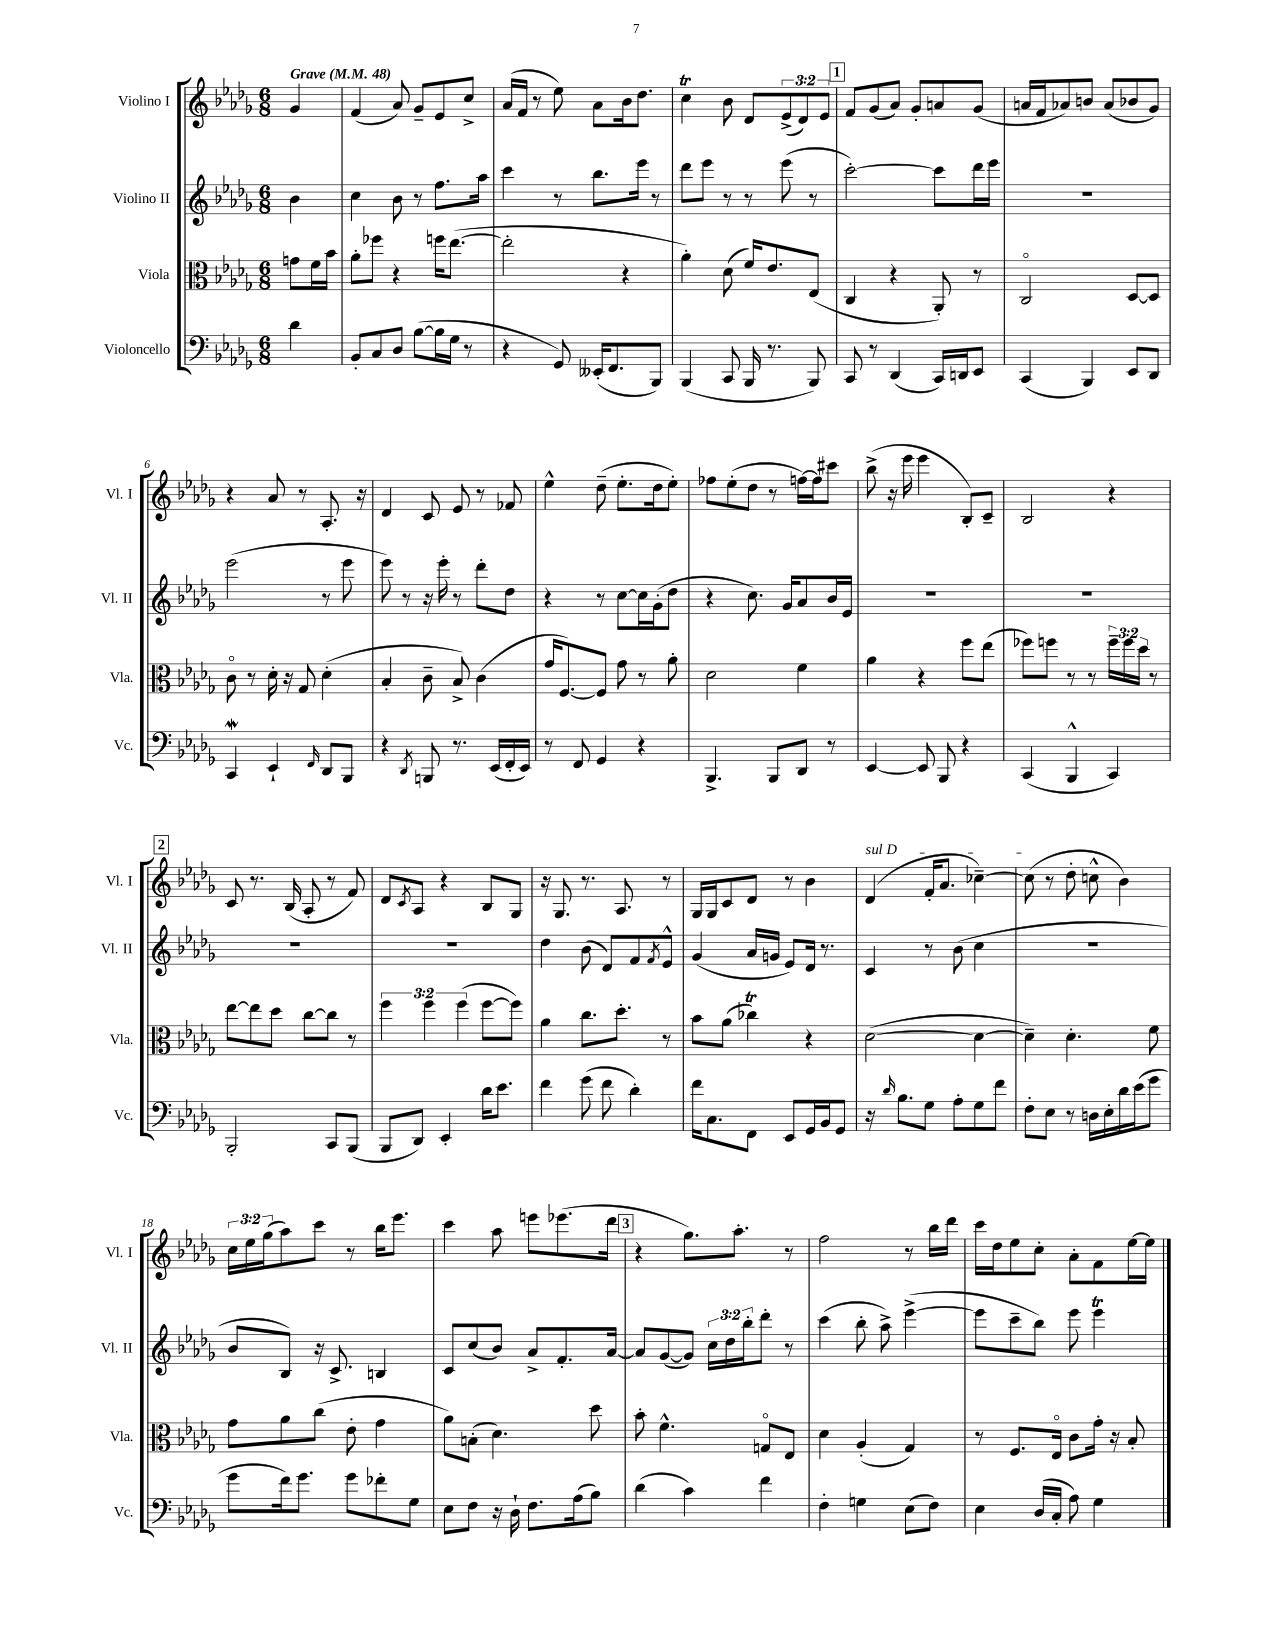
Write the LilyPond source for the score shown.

<<
\new StaffGroup <<
\new Staff = "s0" \with { instrumentName = "Violino I" shortInstrumentName = "Vl. I" } {
    \clef treble \key des \major \numericTimeSignature \time 6/8 \override Staff.TupletNumber.text = #tuplet-number::calc-fraction-text \partial 4 \tempo "Grave" 4 = 48
    ges'4 |
    f'4( aes'8) ges'8-- ees'8 c''8-> |
    aes'16( f'16 r8 ees''8) aes'8 bes'16 des''8. |
    c''4\trill bes'8 des'8 \tuplet 3/2 { ees'8->( des'8) ees'8 } |
    \mark \markup { \box "1" } f'8 ges'8( aes'8) ges'8-. a'8 ges'8( |
    a'16 f'16 aes'8) b'8 aes'8( bes'8 ges'8) |
    r4 aes'8 r8 aes8.-. r16 |
    des'4 c'8 ees'8 r8 fes'8 |
    ees''4-^ des''8--( ees''8.-. des''16 ees''8-.) |
    fes''8 ees''8-.( des''8 r8 f''16~) f''16 cis'''8 |
    bes''8->( r16 ees'''16 ees'''4 bes8-.) c'8-- |
    bes2 r4 |
    \mark \markup { \box "2" } c'8 r8. bes16( aes8-. r8 f'8) |
    des'8 \acciaccatura { c'8 } aes8 r4 bes8 ges8 |
    r16 ges8. r8. aes8. r8 |
    ges16 ges16 c'8 des'8 r8 bes'4 |
    \once \override TextSpanner.bound-details.left.text = \markup { \italic "sul D" } des'4\startTextSpan( f'16-. aes'8. ces''4~--) |
    ces''8\stopTextSpan( r8 des''8-. c''8-^ bes'4) |
    \tuplet 3/2 { c''16 ees''16 ges''16( } aes''8) c'''8 r8 bes''16 ees'''8. |
    c'''4 aes''8 e'''8 ees'''8.( des'''16 |
    \mark \markup { \box "3" } r4 ges''8.) aes''8.-. r8 |
    f''2 r8 bes''16 des'''16 |
    c'''16 des''16 ees''8 c''8-. aes'8-. f'8 ees''16~ ees''16 \bar "|." |
}
\new Staff = "s1" \with { instrumentName = "Violino II" shortInstrumentName = "Vl. II" } {
    \clef treble \key des \major \numericTimeSignature \time 6/8 \override Staff.TupletNumber.text = #tuplet-number::calc-fraction-text \partial 4
    bes'4 |
    c''4 bes'8 r8 f''8. aes''16 |
    c'''4 r8 bes''8. ees'''16 r8 |
    des'''8 ees'''8 r8 r8 ees'''8( r8 |
    \mark \markup { \box "1" } c'''2~-.) c'''8 des'''16 ees'''16 |
    R2. |
    ees'''2( r8 ees'''8 |
    ees'''8) r8 r16 ees'''16-. r8 des'''8-. des''8 |
    r4 r8 c''8~ c''16 ges'16-.( des''8 |
    r4 c''8.) ges'16 aes'8 bes'16 ees'16 |
    R2. |
    R2. |
    \mark \markup { \box "2" } R2. |
    R2. |
    des''4 bes'8( des'8) f'8 \acciaccatura { f'8 } ees'8-^ |
    ges'4( aes'16 g'16 ees'8) des'16 r8. |
    c'4 r8 bes'8( c''4 |
    r2. |
    bes'8 bes8) r16 c'8.-> b4 |
    c'8 c''8( bes'8) aes'8-> f'8.-. aes'16~ |
    \mark \markup { \box "3" } aes'8 ges'8~( ges'8) \tuplet 3/2 { c''16 des''16 bes''16-. } des'''8-. r8 |
    c'''4( bes''8-. aes''8->) ees'''4~->( |
    ees'''8 c'''8-- bes''8) ees'''8 ees'''4\trill \bar "|." |
}
\new Staff = "s2" \with { instrumentName = "Viola" shortInstrumentName = "Vla." } {
    \clef alto \key des \major \numericTimeSignature \time 6/8 \override Staff.TupletNumber.text = #tuplet-number::calc-fraction-text \partial 4
    g'8 f'16 bes'16 |
    aes'8-. fes''8 r4 f''16 ees''8.~( |
    ees''2-. r4 |
    aes'4-.) des'8( f'16) ees'8. ees8( |
    \mark \markup { \box "1" } c4 r4 aes,8-.) r8 |
    c2\flageolet des8~ des8 |
    c'8\flageolet r8 des'16-. r16 ges8 des'4-.( |
    bes4-. c'8-- bes8->) c'4( |
    ges'16 f8.~) f8 ges'8 r8 aes'8-. |
    des'2 f'4 |
    aes'4 r4 f''8 ees''8( |
    fes''8) f''8 r8 r8 \tuplet 3/2 { f''16-- f''16 des''16 } r8 |
    \mark \markup { \box "2" } ees''8~ ees''8 des''8 c''8~ c''8 r8 |
    \tuplet 3/2 { f''4 f''4 f''4( } f''8~ f''8) |
    aes'4 c''8. des''8.-. r8 |
    bes'8 aes'8( ces''4\trill) r4 |
    des'2~( des'4~ |
    des'4--) des'4.-. f'8 |
    ges'8 aes'8 c''8( ees'8-. ges'4 |
    aes'8) b8-.( des'4.) des''8 |
    \mark \markup { \box "3" } bes'8-. f'4.-^ g8\flageolet ees8 |
    des'4 aes4-.( ges4) |
    r8 f8. ees16\flageolet c'8 ges'16-. r16 bes8-. \bar "|." |
}
\new Staff = "s3" \with { instrumentName = "Violoncello" shortInstrumentName = "Vc." } {
    \clef bass \key des \major \numericTimeSignature \time 6/8 \partial 4
    des'4 |
    bes,8-. c8 des8 bes8~( bes16 ges16 r8 |
    r4 ges,8) eeses,16-.( f,8. bes,,8) |
    bes,,4( c,8 bes,,16 r8. bes,,8) |
    \mark \markup { \box "1" } c,8 r8 des,4( c,16) d,16 ees,8 |
    c,4( bes,,4) ees,8 des,8 |
    c,4\mordent ees,4-! \grace { f,16 } des,8 bes,,8 |
    r4 \acciaccatura { des,8 } b,,8 r8. ees,16( f,16-. ees,16) |
    r8 f,8 ges,4 r4 |
    bes,,4.-> bes,,8 des,8 r8 |
    ees,4~ ees,8 bes,,8 r4 |
    c,4( bes,,4-^ c,4) |
    \mark \markup { \box "2" } bes,,2-. c,8 bes,,8( |
    bes,,8 des,8) ees,4-. des'16 ees'8. |
    f'4 ges'8( f'8 des'4-.) |
    f'16 c8. f,8 ees,8 ges,16 bes,16 ges,8 |
    r16 \grace { des'16 } bes8. ges8 aes8-. ges8 f'8 |
    f8-. ees8 r8 d16 ees16-. des'16 ees'16( ges'8 |
    ges'8 f'16) ges'8. ges'8 fes'8-. ges8 |
    ees8 f8 r16 des16-! f8. aes16( bes8) |
    \mark \markup { \box "3" } des'4( c'4) f'4 |
    f4-. g4 ees8( f8) |
    ees4 des16( c16-. aes8) ges4 \bar "|." |
}
>>
>>
